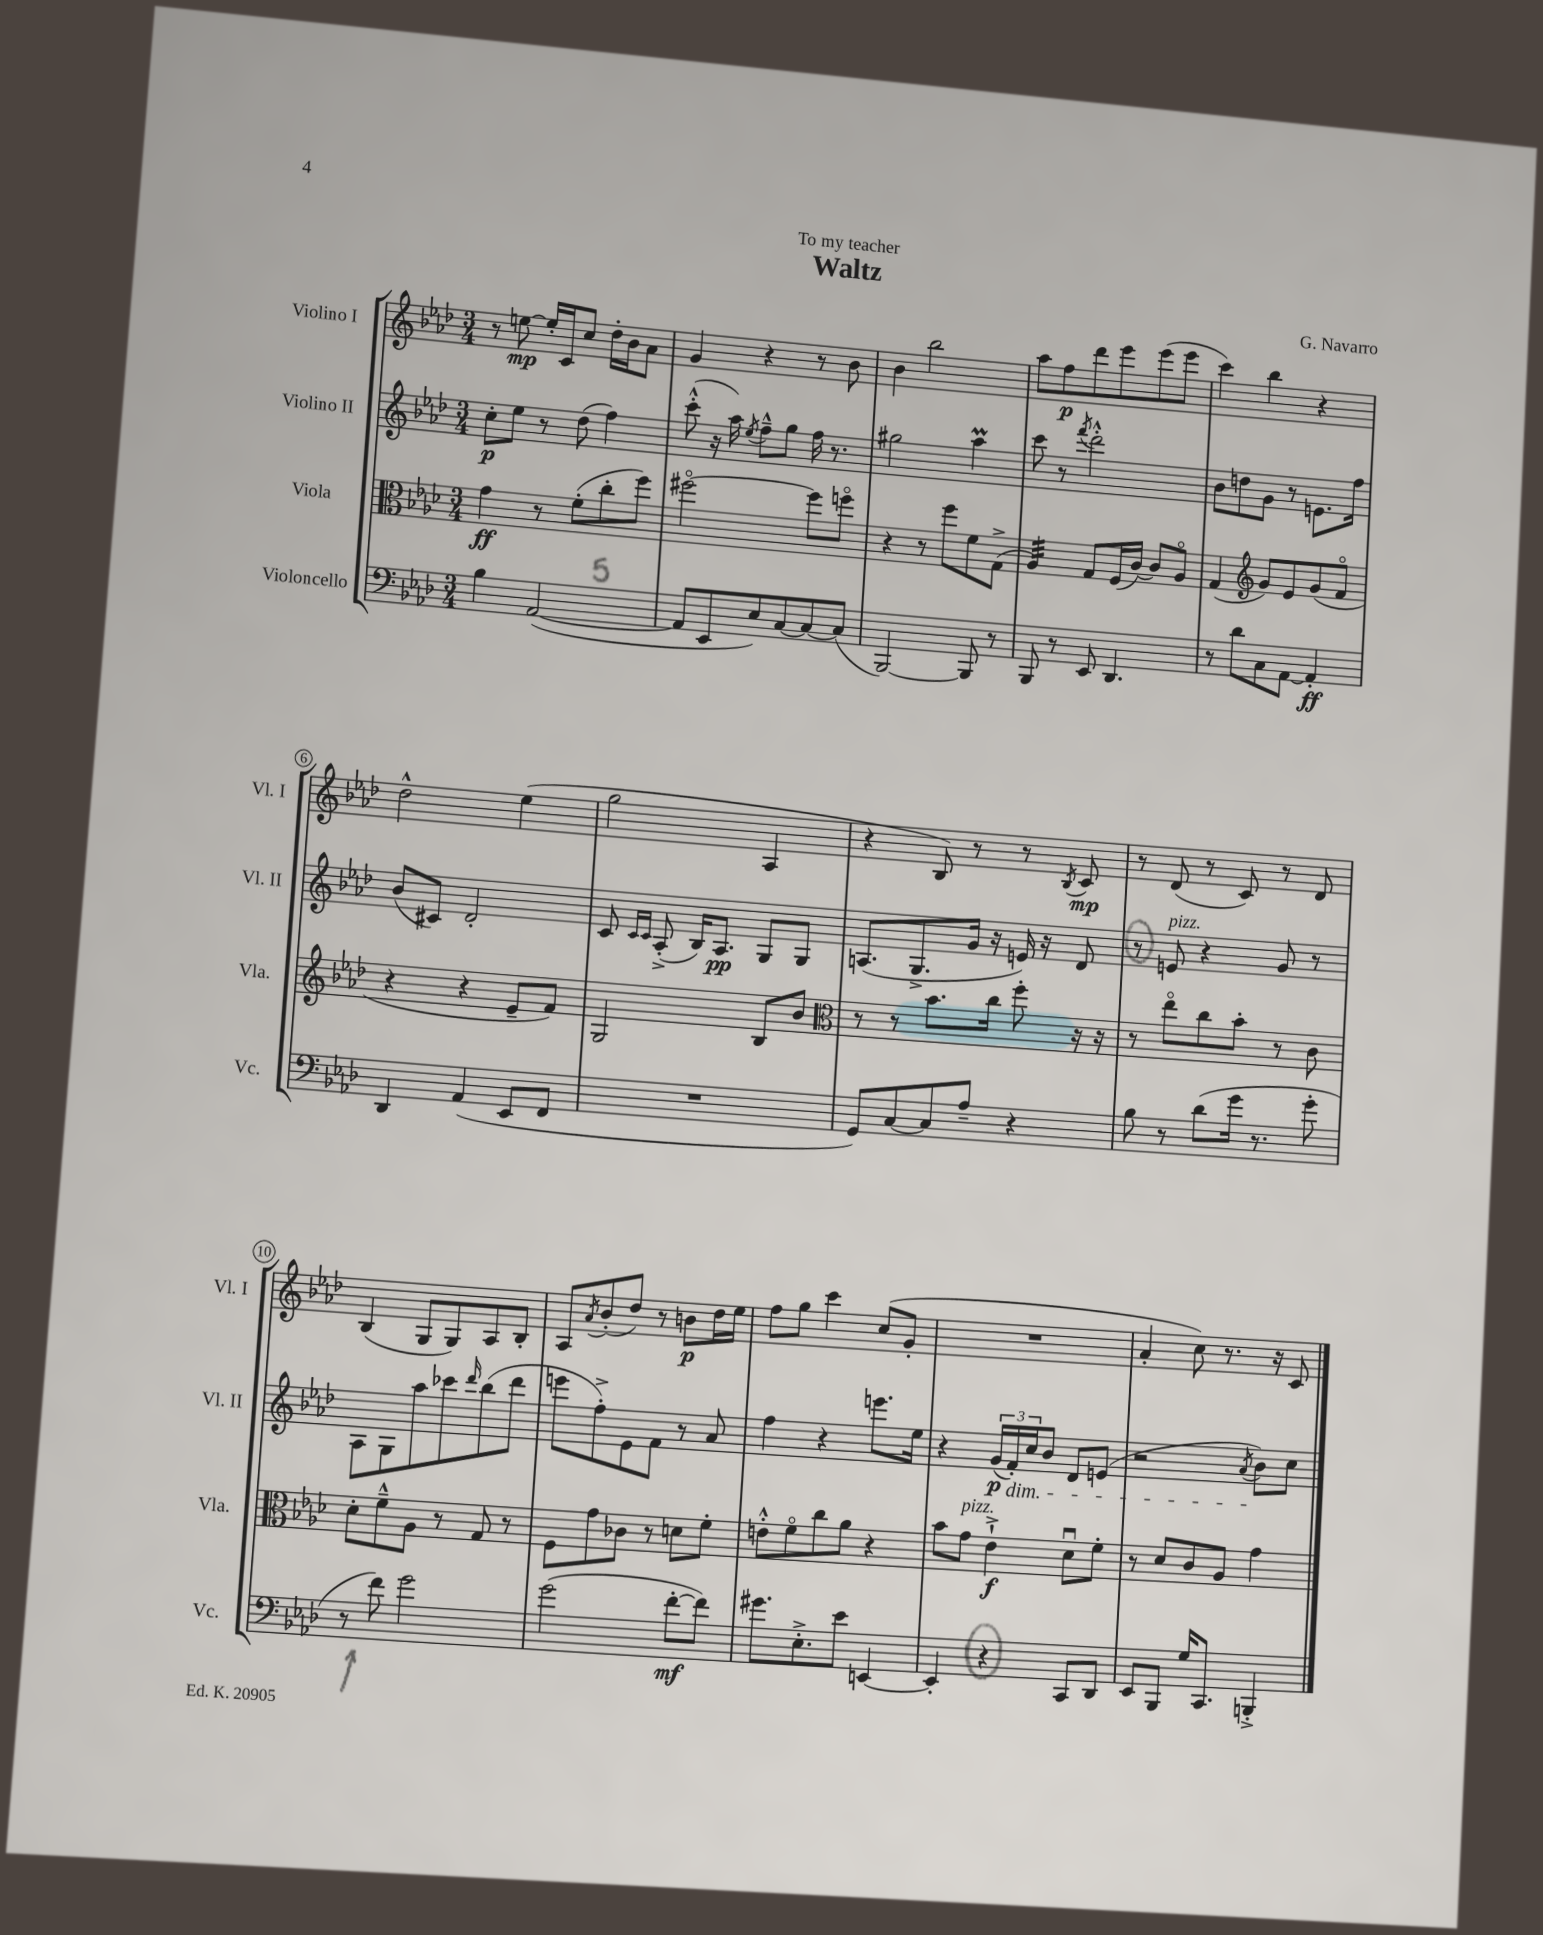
\header { title = "Waltz" composer = "G. Navarro" dedication = "To my teacher" }
<<
\new StaffGroup <<
\new Staff = "s0" \with { instrumentName = "Violino I" shortInstrumentName = "Vl. I" } {
    \clef treble \key aes \major \numericTimeSignature \time 3/4
    r8 e''8~\mp e''16-. c'16 c''8 des''16-. bes'16 aes'8 |
    g'4 r4 r8 bes'8 |
    bes'4 bes''2 |
    aes''8 f''8\p des'''8 ees'''8 ees'''8( ees'''8 |
    c'''4) bes''4 r4 |
    des''2-^ ees''4( |
    g''2 aes4 |
    r4 bes8) r8 r8 \acciaccatura { bes8 } c'8\mp |
    r8 des'8( r8 c'8) r8 des'8 |
    bes4( g8 g8) aes8 bes8-. |
    aes8 \acciaccatura { aes'8 } bes'8-.( des''8) r8 b'8\p des''16 ees''16 |
    f''8 g''8 c'''4 c''8( g'8-. |
    R2. |
    aes'4-. c''8) r8. r16 c'8 \bar "|." |
}
\new Staff = "s1" \with { instrumentName = "Violino II" shortInstrumentName = "Vl. II" } {
    \clef treble \key aes \major \numericTimeSignature \time 3/4
    c''8-.\p ees''8 r8 des''8( f''4) |
    c'''8-.-^( r16 aes''16) \acciaccatura { ees''8 } f''8---^ g''8 f''16 r8. |
    gis''2 aes''4\prall |
    c'''8 r8 \acciaccatura { f'''8 } des'''2-.-^ |
    bes'8 d''8 g'8 r8 e'8. f''16 |
    bes'8( cis'8) des'2-. |
    c'8 \grace { c'16 c'16 } aes8-.->( bes16) aes8.\pp g8 g8 |
    a8.( g8.-> g'16 r16 e'16) r16 des'8 |
    r8 e'8^\markup { \italic "pizz." } r4 g'8 r8 |
    aes8 g8 aes''8 ces'''8 \grace { des'''16 } bes''8( des'''8 |
    e'''8 f''8-.->) ees'8 f'8 r8 aes'8 |
    f''4 r4 e'''8. ees''16 |
    r4 \tuplet 3/2 { g'16\p( f'16-.\dim) c''16 } bes'8 des'8 e'8( |
    r2 \acciaccatura { aes'8 } bes'8\!) c''8 \bar "|." |
}
\new Staff = "s2" \with { instrumentName = "Viola" shortInstrumentName = "Vla." } {
    \clef alto \key aes \major \numericTimeSignature \time 3/4
    g'4\ff r8 f'8-.( c''8-. f''8) |
    fis''2~\flageolet fis''8 f''8\flageolet |
    r4 r8 f''8 f'8 g8->( |
    aes4:32) g8 f16( c'16~) c'8 aes8\flageolet |
    g4( \clef treble g'8) ees'8 g'8( f'8\flageolet |
    r4 r4 ees'8-- f'8) |
    g2 bes8 bes'8 |
    \clef alto r8 r8 bes'8. c''16 f''8-. r16 r16 |
    r8 ees''8\flageolet c''8 bes'8-. r8 c'8 |
    des'8-. f'8---^ aes8 r8 g8 r8 |
    f8 g'8 ces'8 r8 d'8 f'8-. |
    e'8-.-^ f'8\flageolet c''8 aes'8 r4 |
    bes'8 g'8^\markup { \italic "pizz." } ees'4-!->\f des'8\downbow f'8-. |
    r8 des'8 c'8 aes8 g'4 \bar "|." |
}
\new Staff = "s3" \with { instrumentName = "Violoncello" shortInstrumentName = "Vc." } {
    \clef bass \key aes \major \numericTimeSignature \time 3/4
    bes4 aes,2~( |
    aes,8 ees,8 ees8) c8~ c8~ c8( |
    bes,,2~) bes,,8 r8 |
    bes,,8 r8 ees,8 des,4. |
    r8 des'8 c8 aes,8~ aes,4-.\ff |
    des,4 aes,4( ees,8 f,8 |
    R2. |
    g,8) c8~ c8 aes8-- r4 |
    bes8 r8 des'8( g'16 r8. g'8-. |
    r8 f'8) g'2 |
    g'2( f'8~-.\mf f'8) |
    gis'8. ees8.-.-> ees'8 e,4~ |
    e,4-. r4 c,8 des,8 |
    ees,8 bes,,8 g16 c,8. b,,4-.-> \bar "|." |
}
>>
>>
\layout { \context { \Score \override BarNumber.stencil = #(make-stencil-circler 0.1 0.3 ly:text-interface::print) } }
